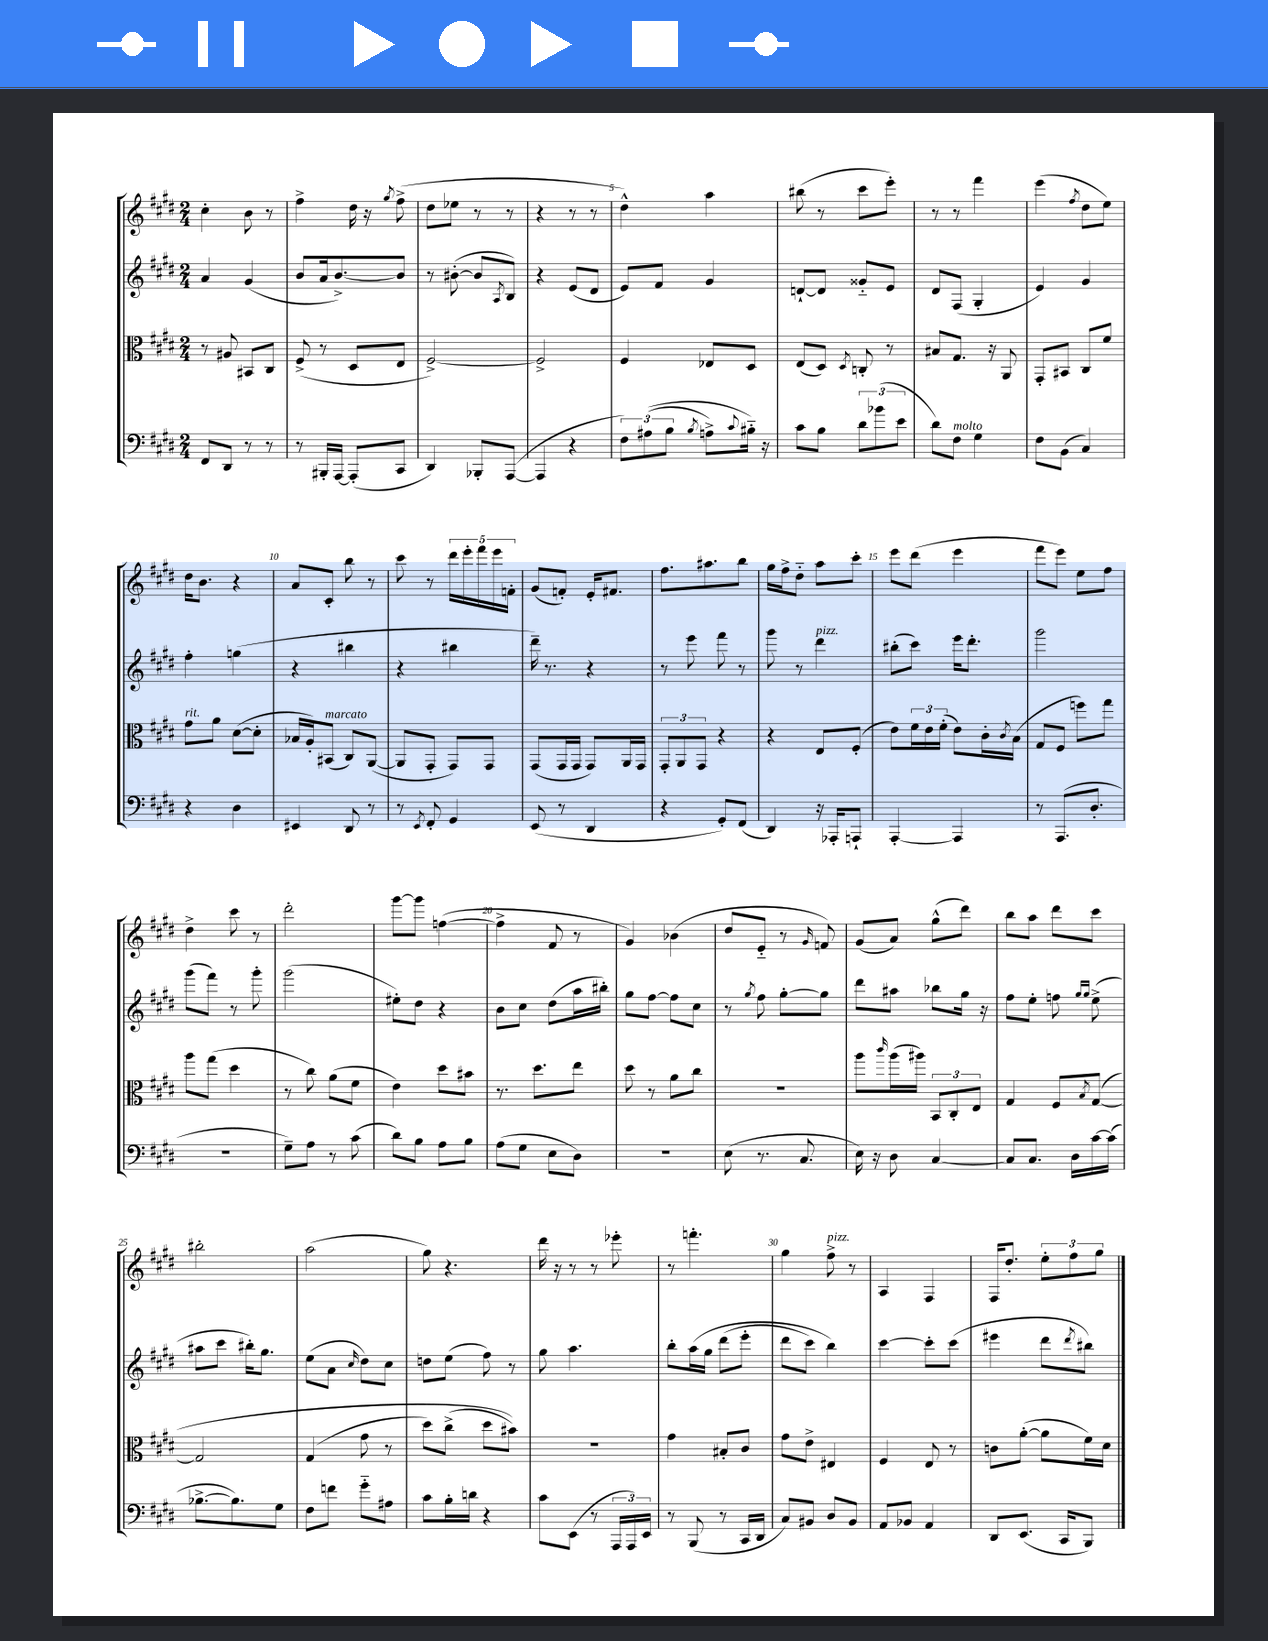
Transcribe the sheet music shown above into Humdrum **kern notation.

**kern	**kern	**kern	**kern
*staff4	*staff3	*staff2	*staff1
*clefF4	*clefC3	*clefG2	*clefG2
*k[f#c#g#d#]	*k[f#c#g#d#]	*k[f#c#g#d#]	*k[f#c#g#d#]
*M2/4	*M2/4	*M2/4	*M2/4
8FF#/L	8r	4a/	4cc#'\
8DD#/J	8A#/	.	.
8r	8BB#/L	(4g#/	8b\
8r	8C#/J	.	8r
=	=	=	=
8r	(8F#^/	8b/L	4ff#^\
16BBB#'/LL	8r	16a/k	.
[16AAA/JJ	.	[8.b^/)	.
(8AAA'/]L	8D#/L	.	16dd#\
.	.	.	16r
.	.	.	8qgg#/
8CC#/J	8E/J	8b/]J	(8ff#^\
=	=	=	=
4DD#/)	[2F#^/)	8r	8dd#\L
.	.	([8b#'\	8ee-\J
8BBB-'/L	.	8b#/]L	8r
.	.	8qA/	.
([8AAA/J	.	8B/J)	8r
=	=	=	=
4AAA/]	2F#^/]	4r	4r
4r	.	(8e/L	8r
.	.	8d#/J	8r
=	=	=	=
12F#\L)	4F#/	8e/L)	4dd#^^\)
&((12A#\	.	.	.
.	.	8f#/J	.
12B\J	.	.	.
8qB/	.	.	.
8A^\L)	8E-/L	4g#/	4aa\
8qqc#/	.	.	.
16B#'~\Jk&)	8D#/J	.	.
16r	.	.	.
=	=	=	=
8c#\L	(8E/L	[8d`/L	(8bb#\
8B\J	8D#/J)	8d/]J	8r
.	8qD#/	.	.
12d#\L	8C'/	8g##'~/L	8ccc#\L
(12b-\	.	.	.
.	8r	8e/J	8eee'\J)
12e\J	.	.	.
=	=	=	=
8d#\L)	8B#/L	8d#/L	8r
8F#\J	8.G#/J	(8F#/J	8r
4G#\	.	4G#'/	4fff#\
.	16r	.	.
.	8AA/	.	.
=	=	=	=
8F#\L	8GG#'/L	4e/)	(4eee\
(8BB\J	8BB#/J	.	.
.	.	.	8qff#/
4C#/)	8C#/L	4g#/	8dd#\L
.	8f#/J	.	8ee\J)
=	=	=	=
4r	8g#\L	4ff#'\	16dd#\LK
.	.	.	8.b\J
.	8a\J	.	.
4D#\	([8d#\L	(4gg\	4r
.	8d#'\]J	.	.
=	=	=	=
4EE#/	16B-/LL	4r	8a/L
.	16A'/J)	.	.
.	(8BB#/J	.	8c#'/J
8DD#/	8C#/L)	4bb#\	8bb\
8r	([8AA/J	.	8r
=	=	=	=
8r	8AA/]L	4r	8ccc#\
8qEE/	.	.	.
8FF#'/	8GG#'/J	.	8r
4GG#/	8GG#/L)	4bb#\	20ddd#\LL
.	.	.	20eee'\
.	.	.	20fff#\
.	8GG#/J	.	.
.	.	.	20eee\
.	.	.	20f'\JJ
=	=	=	=
(8EE/	(8GG#/L	16ddd#~\)	(8g#/L
.	.	8.r	.
8r	16GG#/L	.	8f'/J)
.	16GG#/JJ	.	.
4DD#/	8GG#/L)	4r	16e'/LK
.	.	.	8.f#/J
.	16AA/L	.	.
.	16GG#/JJ	.	.
=	=	=	=
4r	12GG#'/L	8r	8.ff#\L
.	12AA/	.	.
.	.	8eee\	.
.	12GG#/J	.	.
.	.	.	8.aa#\
8GG#'/L)	4r	8fff#\	.
(8FF#/J	.	8r	8bb\J
=	=	=	=
4DD#/)	4r	8ggg#\	16gg#\LL
.	.	.	16ff#^\J
.	.	8r	8dd#'~\J
16r	8E/L	4ddd#\	8aa\L
16AAA-'/LK	.	.	.
8AAA`/J	(8F#'/J	.	8ccc#'\J
=	=	=	=
[4AAA'/	8e\L)	(8bb#'\L	8eee\L
.	24f#\L	8ccc#\J)	(8ddd#\J
.	24e\	.	.
.	(24f#'\JJ	.	.
4AAA/]	8e\L)	16eee\LK	4eee\
.	.	8.ddd#'\J	.
.	16c#'\L	.	.
.	8qc#/	.	.
.	(16B\JJ	.	.
=	=	=	=
8r	8G#/L	2ggg#\	8fff#\L
(8.AAA/L	8F#/J	.	8eee\J)
.	8ff\L)	.	8ee\L
8.D#'/J	.	.	.
.	8gg#\J	.	8ff#\J
=	=	=	=
2r	8aa\L	(8ggg#\L	4dd#^\
.	(8gg#\J	8fff#\J)	.
.	4dd#\	8r	8ccc#\
.	.	8ggg#'\	8r
=	=	=	=
8G#~\L)	8r	(2ggg#\	2ddd#'\
8A\J	8cc#\)	.	.
8r	(8a\L	.	.
(8c#\	8f#\J	.	.
=	=	=	=
8d#\L)	4e\)	8ee#'\L)	[8ggg#\L
8B\J	.	8dd#\J	8ggg#\]J
8A\L	8dd#\L	4r	([4ff\
8B\J	8b#\J	.	.
=	=	=	=
(8A\L	8.r	8b\L	4ff^\]
8G#\J	.	8cc#\J	.
.	8.dd#\L	.	.
8E\L	.	(8dd#\L	8f#/
8D#\J)	8ee\J	16aa\L	8r
.	.	16bb#'\JJ)	.
=	=	=	=
2r	8dd#\	8gg#\L	4g#/)
.	8r	[8ff#\J	.
.	8a\L	8ff#\]L	(4b-\
.	8cc#\J	8cc#\J	.
=	=	=	=
(8E\	2r	8r	8dd#/L
.	.	8qgg#/	.
8.r	.	8ff#\	8e'~/J
.	.	[8gg#'\L	8r
8.C#/	.	.	.
.	.	.	16qqg#/
.	.	8gg#\]J	8f/)
=	=	=	=
16E\)	8aa\L	8ddd#\L	(8g#/L
16r	.	.	.
.	16qqccc#/	.	.
8D#\	(16aa\L	8aa#\J	8a/J)
.	16aa#\JJ)	.	.
[4C#/	12BB/L	8bb-\L	(8gg#^^\L
.	12C#'/	.	.
.	.	16gg#\Jk	8ddd#\J)
.	12E/J	.	.
.	.	16r	.
=	=	=	=
8C#/]L	4G#/	8ff#\L	8bb\L
8.C#/J	.	8ee'\J	8aa\J
.	8F#/L	8ff\	8ddd#\L
16D#\LL	.	.	.
.	.	16qqgg#/LL	.
.	8qB/	16qqgg#/JJ	.
[16c#\	&([8G#/J	(8ee^\	8ccc#\J
(16c#\]JJ	.	.	.
=	=	=	=
[8.B-^\L	2G#/]	8aa#\L	2bb#'\
.	.	8ccc#\J	.
8.B-\])	.	.	.
.	.	16bb#'\LK)	.
.	.	8.gg#\J	.
8G#\J	.	.	.
=	=	=	=
8F#\L	(4G#/	(8ee\L	(2aa\
8f\J	.	8a\J	.
.	.	16qqcc#/	.
8g#'~\L	8g#\	8dd#\L)	.
8A#\J	8r	8cc#\J	.
=	=	=	=
8c#\L	8dd#\L)	8dd\L	8gg#\)
16B'\L	(8cc#^\J	(8ee\J	4.r
16d\JJ	.	.	.
4r	8dd#\L	8ff#\)	.
.	8b#\J)&)	8r	.
=	=	=	=
8c#\L	2r	8gg#\	16ddd#\
.	.	.	16r
(8EE\J	.	4.aa\	8r
8r	.	.	8r
24AAA/LL	.	.	8eee-'\
24AAA/)	.	.	.
24EE/JJ	.	.	.
=	=	=	=
8r	4g#\	8bb'\L	8r
(8BBB/	.	&(16aa\L	4.fff'\
.	.	16gg#\JJ	.
8r	8B#'/L	(8ddd#\L	.
16CC#/LL	8c#/J	8eee'\J	.
16DD#/JJ	.	.	.
=	=	=	=
8C#/L)	8g#\L	8ddd#\L	4gg#\
8BB#/J	8e^\J	8ccc#\J)	.
8D#/L	4E#/	4bb\&)	8ff#^\
8BB#/J	.	.	8r
=	=	=	=
8AA/L	4F#/	[4ccc#\	4A/
8BB-/J	.	.	.
4AA/	8E/	8ccc#'\]L	4F#/
.	8r	(8ccc#\J	.
=	=	=	=
8DD#/L	8c\L	4eee#\	16F#/LK
.	.	.	8.dd#'/J
(8.EE/J	([8a'\J	.	.
.	8a\]L	8ddd#\L	12ee'\L
16CC#/LK	.	.	.
.	.	.	12ff#\
.	.	8qddd#/	.
8BBB/J)	16f#\L)	8bb#\J)	.
.	.	.	12gg#\J
.	16d#\JJ	.	.
==	==	==	==
*-	*-	*-	*-
